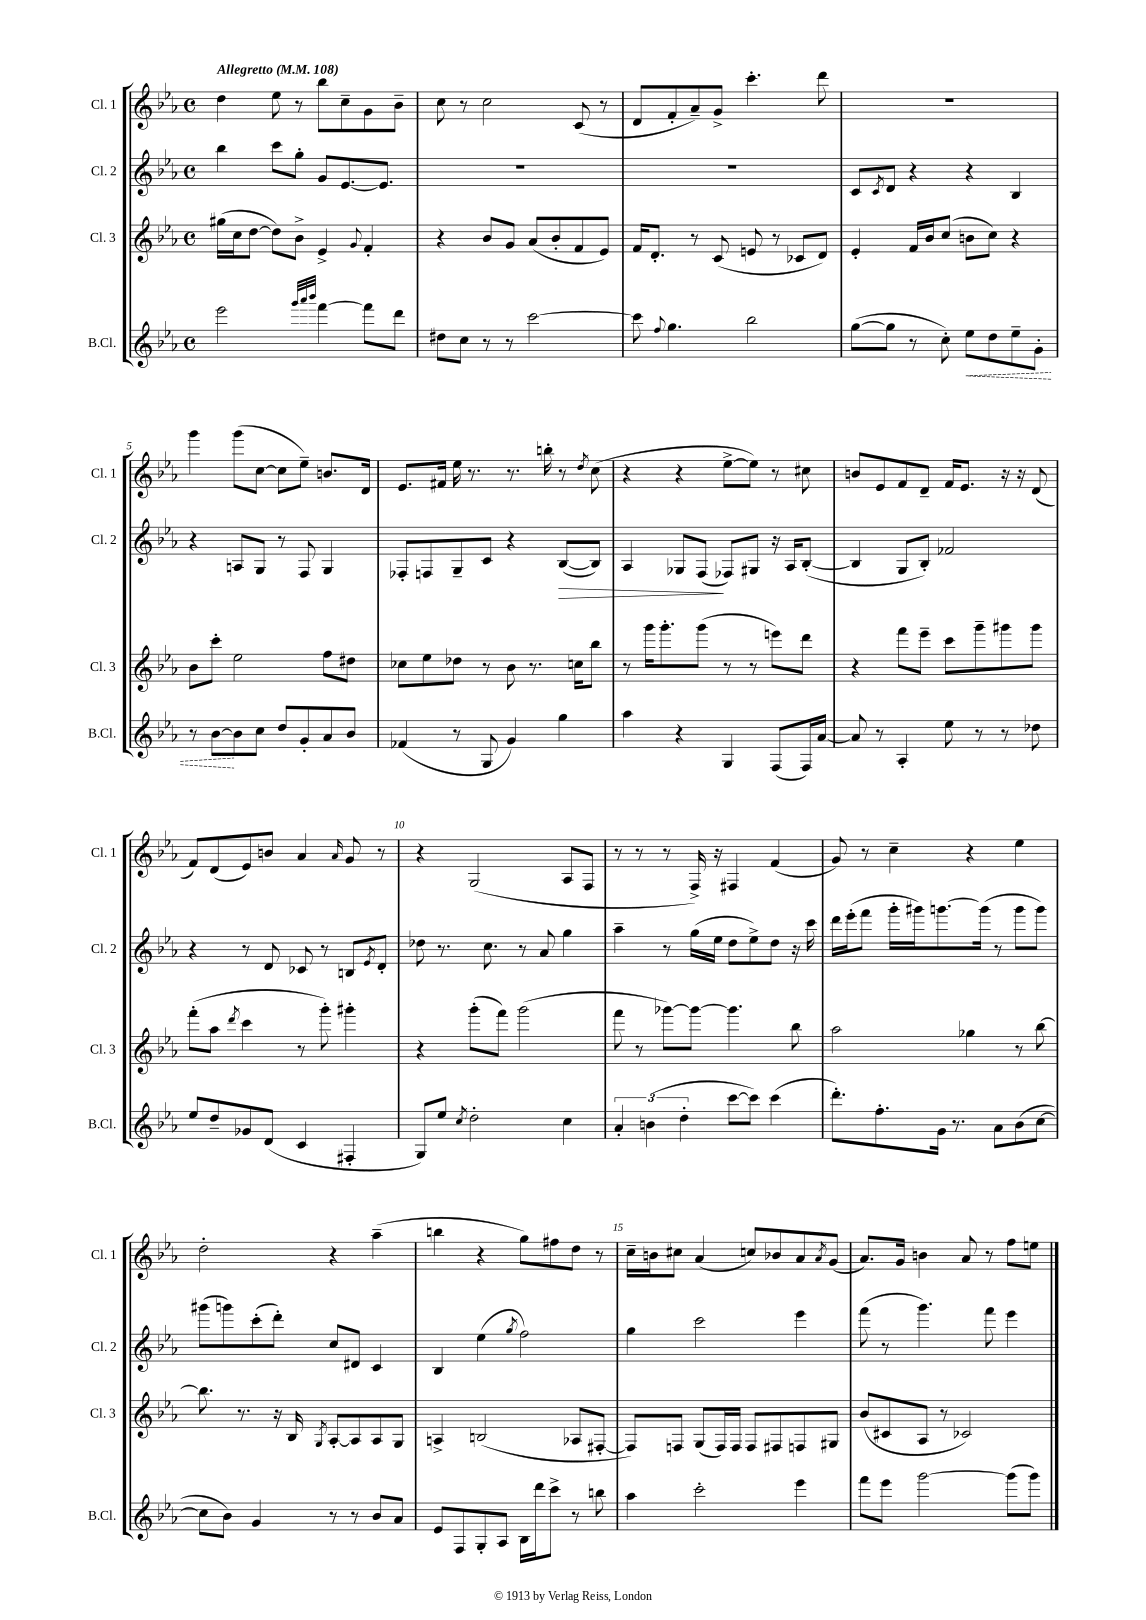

**kern	**kern	**kern	**kern
*staff4	*staff3	*staff2	*staff1
*clefG2	*clefG2	*clefG2	*clefG2
*k[b-e-a-]	*k[b-e-a-]	*k[b-e-a-]	*k[b-e-a-]
*M4/4	*M4/4	*M4/4	*M4/4
*met(c)	*met(c)	*met(c)	*met(c)
*MM108	*MM108	*MM108	*MM108
2eee-	(16gg#	4bb-	4dd
.	16cc	.	.
.	[8dd	.	.
.	8dd])	8ccc	8ee-
.	8b-^	8gg'	8r
32qqggg	.	.	.
32qqaaa-	.	.	.
32qqbbb-	.	.	.
[4fff	4e-^	8g	8bb-
.	.	[8.e-	8cc~
.	8qqg	.	.
8fff]	4f'	.	8g
.	.	8.e-]	.
8ddd	.	.	8b-~
=	=	=	=
8dd#	4r	1r	8cc
8cc	.	.	8r
8r	8b-	.	2cc
8r	8g	.	.
[2ccc	(8a-	.	.
.	8b-'	.	.
.	8f	.	(8c
.	8e-)	.	8r
=	=	=	=
8ccc]	16f	1r	8d
.	8.d'	.	.
8qqff	.	.	.
4.gg	.	.	8f'
.	8r	.	8a-~)
.	(8c	.	8g^
2bb-	8e	.	4.ccc'
.	8r	.	.
.	8c-	.	.
.	8d)	.	8ddd
=	=	=	=
([8gg	4e-'	8c	1r
.	.	8qc	.
8gg]	.	8d	.
8r	16f	4r	.
.	16b-	.	.
8cc')	(8cc	.	.
8ee-	8b	4r	.
8dd	8cc)	.	.
8ee-~	4r	4B-	.
8g'	.	.	.
=	=	=	=
8r	8b-	4r	4ggg
[8b-	8ccc'	.	.
8b-]	2ee-	8A	(8ggg
8cc	.	8G	[8cc
8dd	.	8r	8cc]
8g'	.	8F	8ee-~)
8a-	8ff	4G	8.b
8b-	8dd#	.	.
.	.	.	16d
=	=	=	=
(4f-	8cc-	8F-'	8.e-
.	8ee-	8F	.
.	.	.	16f#
8r	8dd-	8G~	16ee-
.	.	.	8.r
8G	8r	8c	.
4g)	8b-	4r	8.r
.	8.r	.	.
.	.	.	16bb'
4gg	.	([8B-	8r
.	16cc	.	.
.	.	.	8qdd
.	8bb-	8B-])	(8cc
=	=	=	=
4aa-	8r	4A-	4r
.	16ggg	.	.
.	8.ggg'	.	.
4r	.	8G-	4r
.	(8ggg	(8F	.
4G	8r	8F-)	[8ee-^
.	8r	8G#	8ee-])
(8F	8eee)	16r	8r
.	.	16A-	.
16F)	8ddd	([8B-'	8cc#
[16a-	.	.	.
=	=	=	=
8a-]	4r	4B-]	8b
8r	.	.	8e-
4A-'	8fff	8G	8f
.	8eee-~	8B-')	8d~
8ee-	8ccc	2f-	16f
.	.	.	8.e-
8r	8ggg~	.	.
8r	8ggg#	.	16r
.	.	.	16r
8dd-	8ggg#	.	(8d
=	=	=	=
8ee-	(8fff'	4r	8f)
8dd~	8aa-	.	(8d
.	8qddd	.	.
8g-	4ccc	8r	8e-)
(8d	.	8d	8b
4c	8r	8c-	4a-
.	8ggg')	8r	.
.	.	.	16qqa-
4F#'	4ggg#'	8B	8g
.	.	8qe-	.
.	.	8d'	8r
=	=	=	=
8G)	4r	8dd-	4r
8ee-	.	8.r	.
8qcc	.	.	.
2dd'	(8ggg'	.	(2G
.	.	8.cc	.
.	8fff)	.	.
.	(2ggg	8r	.
.	.	8a-	.
4cc	.	4gg	8A-
.	.	.	8F
=	=	=	=
6a-'	8fff	4aa-~	8r
.	8r	.	8r
(6b	.	.	.
.	[8ggg-)	8r	8r
6dd'	.	.	.
.	8ggg-_	(16gg	16F^)
.	.	16ee-	16r
[8ccc	4.ggg-]	8dd	4F#
8ccc])	.	8ee-^)	.
(4ccc	.	8dd	(4f
.	8bb-	16r	.
.	.	16ccc	.
=	=	=	=
8.ddd')	2aa-	16ddd	8g)
.	.	(16eee-'	.
.	.	8fff	8r
8.ff'	.	.	.
.	.	16ggg'	4cc~
.	.	16ggg#)	.
16g	.	[8.ggg	.
8.r	.	.	.
.	4gg-	.	4r
.	.	(16ggg]	.
8a-	.	8r	.
(8b-	8r	8ggg	4ee-
[8cc	[8bb-	8ggg)	.
=	=	=	=
8cc]	8.bb-]	(8ggg#	2dd'
8b-)	.	8ggg)	.
.	8.r	.	.
4g	.	(8ccc'	.
.	16r	8ddd')	.
.	16B-	.	.
.	8qG	.	.
8r	[8A-'	8cc	4r
8r	8A-]	8d#	.
8b-	8A-	4c	(4aa-~
8a-	8G	.	.
=	=	=	=
8e-	4A^	4B-	4bb
8F	.	.	.
8G'	(2B	(4ee-	4r
8A-	.	.	.
.	.	8qgg	.
16B-	.	2ff)	8gg)
16ddd	.	.	.
8ccc^	.	.	8ff#
8r	8A-	.	8dd
8bb	[8F#'	.	8r
=	=	=	=
4aa-	8F#])	4gg	16cc~
.	.	.	16b
.	8F	.	8cc#
2ccc'	(8G	2ccc	(4a-
.	16F)	.	.
.	16F	.	.
.	8F	.	8cc)
.	8F#	.	8b-
4eee-	8F	4eee-	8a-
.	.	.	8qa-
.	8G#	.	(8g
=	=	=	=
8fff	(8b-	(8fff	8.a-)
8eee-	8c#	8r	.
.	.	.	16g
[2ggg	8A-	4.ggg)	4b
.	8r	.	.
.	2c-)	.	8a-
.	.	8fff	8r
(8ggg]	.	4eee-	8ff
8ggg)	.	.	8ee
==	==	==	==
*-	*-	*-	*-
